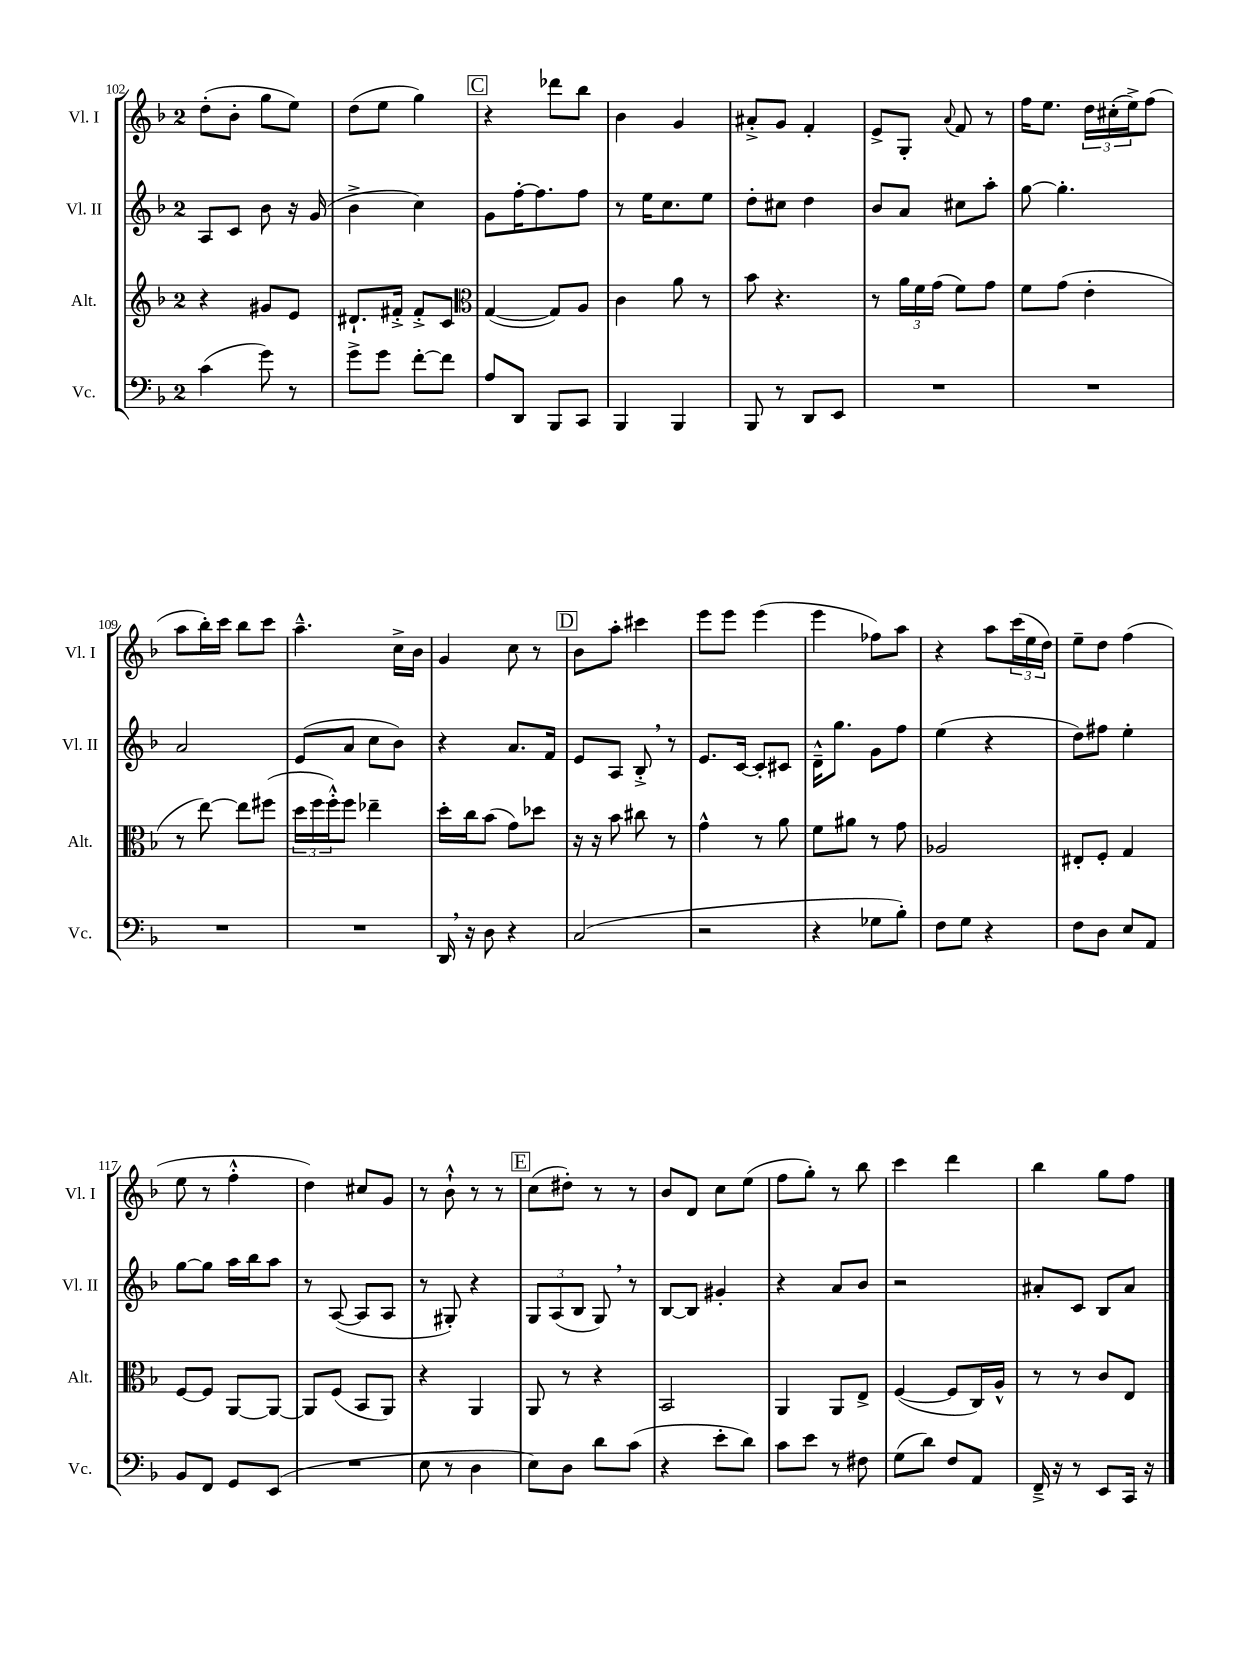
<<
\new StaffGroup <<
\new Staff = "s0" \with { instrumentName = "Vl. I" shortInstrumentName = "Vl. I" } {
    \clef treble \key f \major \once \override Staff.TimeSignature.style = #'single-digit \time 2/4
    d''8-.( bes'8-. g''8 e''8) |
    d''8( e''8 g''4) |
    \mark \markup { \box "C" } r4 des'''8 bes''8 |
    bes'4 g'4 |
    ais'8-.-> g'8 f'4-. |
    e'8-> g8-. \appoggiatura { a'8 } f'8 r8 |
    f''16 e''8. \tuplet 3/2 { d''16 cis''16-.( e''16->) } f''8( |
    a''8 bes''16-.) c'''16 bes''8 c'''8 |
    a''4.---^ c''16-> bes'16 |
    g'4 c''8 r8 |
    \mark \markup { \box "D" } bes'8 a''8-. cis'''4 |
    e'''8 e'''8 e'''4( |
    e'''4 fes''8) a''8 |
    r4 a''8 \tuplet 3/2 { c'''16( e''16 d''16) } |
    e''8-- d''8 f''4( |
    e''8 r8 f''4-.-^ |
    d''4) cis''8 g'8 |
    r8 bes'8-!-^ r8 r8 |
    \mark \markup { \box "E" } c''8( dis''8-.) r8 r8 |
    bes'8 d'8 c''8 e''8( |
    f''8 g''8-.) r8 bes''8 |
    c'''4 d'''4 |
    bes''4 g''8 f''8 \bar "|." |
}
\new Staff = "s1" \with { instrumentName = "Vl. II" shortInstrumentName = "Vl. II" } {
    \clef treble \key f \major \once \override Staff.TimeSignature.style = #'single-digit \time 2/4
    a8 c'8 bes'8 r16 g'16( |
    bes'4-> c''4) |
    \mark \markup { \box "C" } g'8 f''16~-. f''8. f''8 |
    r8 e''16 c''8. e''8 |
    d''8-. cis''8 d''4 |
    bes'8 a'8 cis''8 a''8-. |
    g''8~ g''4.-. |
    a'2 |
    e'8( a'8 c''8 bes'8) |
    r4 a'8. f'16 |
    \mark \markup { \box "D" } e'8 a8 bes8-.-> \breathe r8 |
    e'8. c'16~ c'8-. cis'8 |
    d'16---^ g''8. g'8 f''8 |
    e''4( r4 |
    d''8) fis''8 e''4-. |
    g''8~ g''8 a''16 bes''16 a''8 |
    r8 a8~( a8 a8 |
    r8 gis8-.) r4 |
    \mark \markup { \box "E" } \tuplet 3/2 { g8 a8( bes8 } g8) \breathe r8 |
    bes8~ bes8 gis'4-. |
    r4 a'8 bes'8 |
    r2 |
    ais'8-. c'8 bes8 ais'8 \bar "|." |
}
\new Staff = "s2" \with { instrumentName = "Alt." shortInstrumentName = "Alt." } {
    \clef treble \key f \major \once \override Staff.TimeSignature.style = #'single-digit \time 2/4
    r4 gis'8 e'8 |
    dis'8.-! fis'16-.-> fis'8-.-> c'8 |
    \mark \markup { \box "C" } \clef alto g4~( g8) a8 |
    c'4 a'8 r8 |
    bes'8 r4. |
    r8 \tuplet 3/2 { a'16 f'16 g'16( } f'8) g'8 |
    f'8 g'8( e'4-. |
    r8 e''8~) e''8 fis''8( |
    \tuplet 3/2 { d''16 f''16 f''16-.-^) } f''8 ees''4-- |
    d''16-. c''16 bes'8( g'8) des''8 |
    \mark \markup { \box "D" } r16 r16 bes'8 cis''8 r8 |
    g'4-^ r8 a'8 |
    f'8 ais'8 r8 g'8 |
    aes2 |
    eis8-. f8-. g4 |
    f8~ f8 a,8~ a,8~ |
    a,8 f8( bes,8 a,8) |
    r4 a,4 |
    \mark \markup { \box "E" } a,8 r8 r4 |
    bes,2 |
    a,4 a,8 e8-> |
    f4~( f8 c16) a16-^ |
    r8 r8 c'8 e8 \bar "|." |
}
\new Staff = "s3" \with { instrumentName = "Vc." shortInstrumentName = "Vc." } {
    \clef bass \key f \major \once \override Staff.TimeSignature.style = #'single-digit \time 2/4
    c'4( g'8) r8 |
    g'8-> g'8 f'8~-. f'8 |
    \mark \markup { \box "C" } a8 d,8 bes,,8 c,8 |
    bes,,4 bes,,4 |
    bes,,8 r8 d,8 e,8 |
    R2 |
    R2 |
    R2 |
    R2 |
    d,16 \breathe r16 d8 r4 |
    \mark \markup { \box "D" } c2( |
    r2 |
    r4 ges8 bes8-.) |
    f8 g8 r4 |
    f8 d8 e8 a,8 |
    bes,8 f,8 g,8 e,8( |
    R2 |
    e8 r8 d4 |
    \mark \markup { \box "E" } e8) d8 d'8 c'8( |
    r4 e'8-. d'8) |
    c'8 e'8 r8 fis8 |
    g8( d'8) f8 a,8 |
    f,16---> r16 r8 e,8 c,16 r16 \bar "|." |
}
>>
>>
\layout { \context { \Score currentBarNumber = #102 } }
